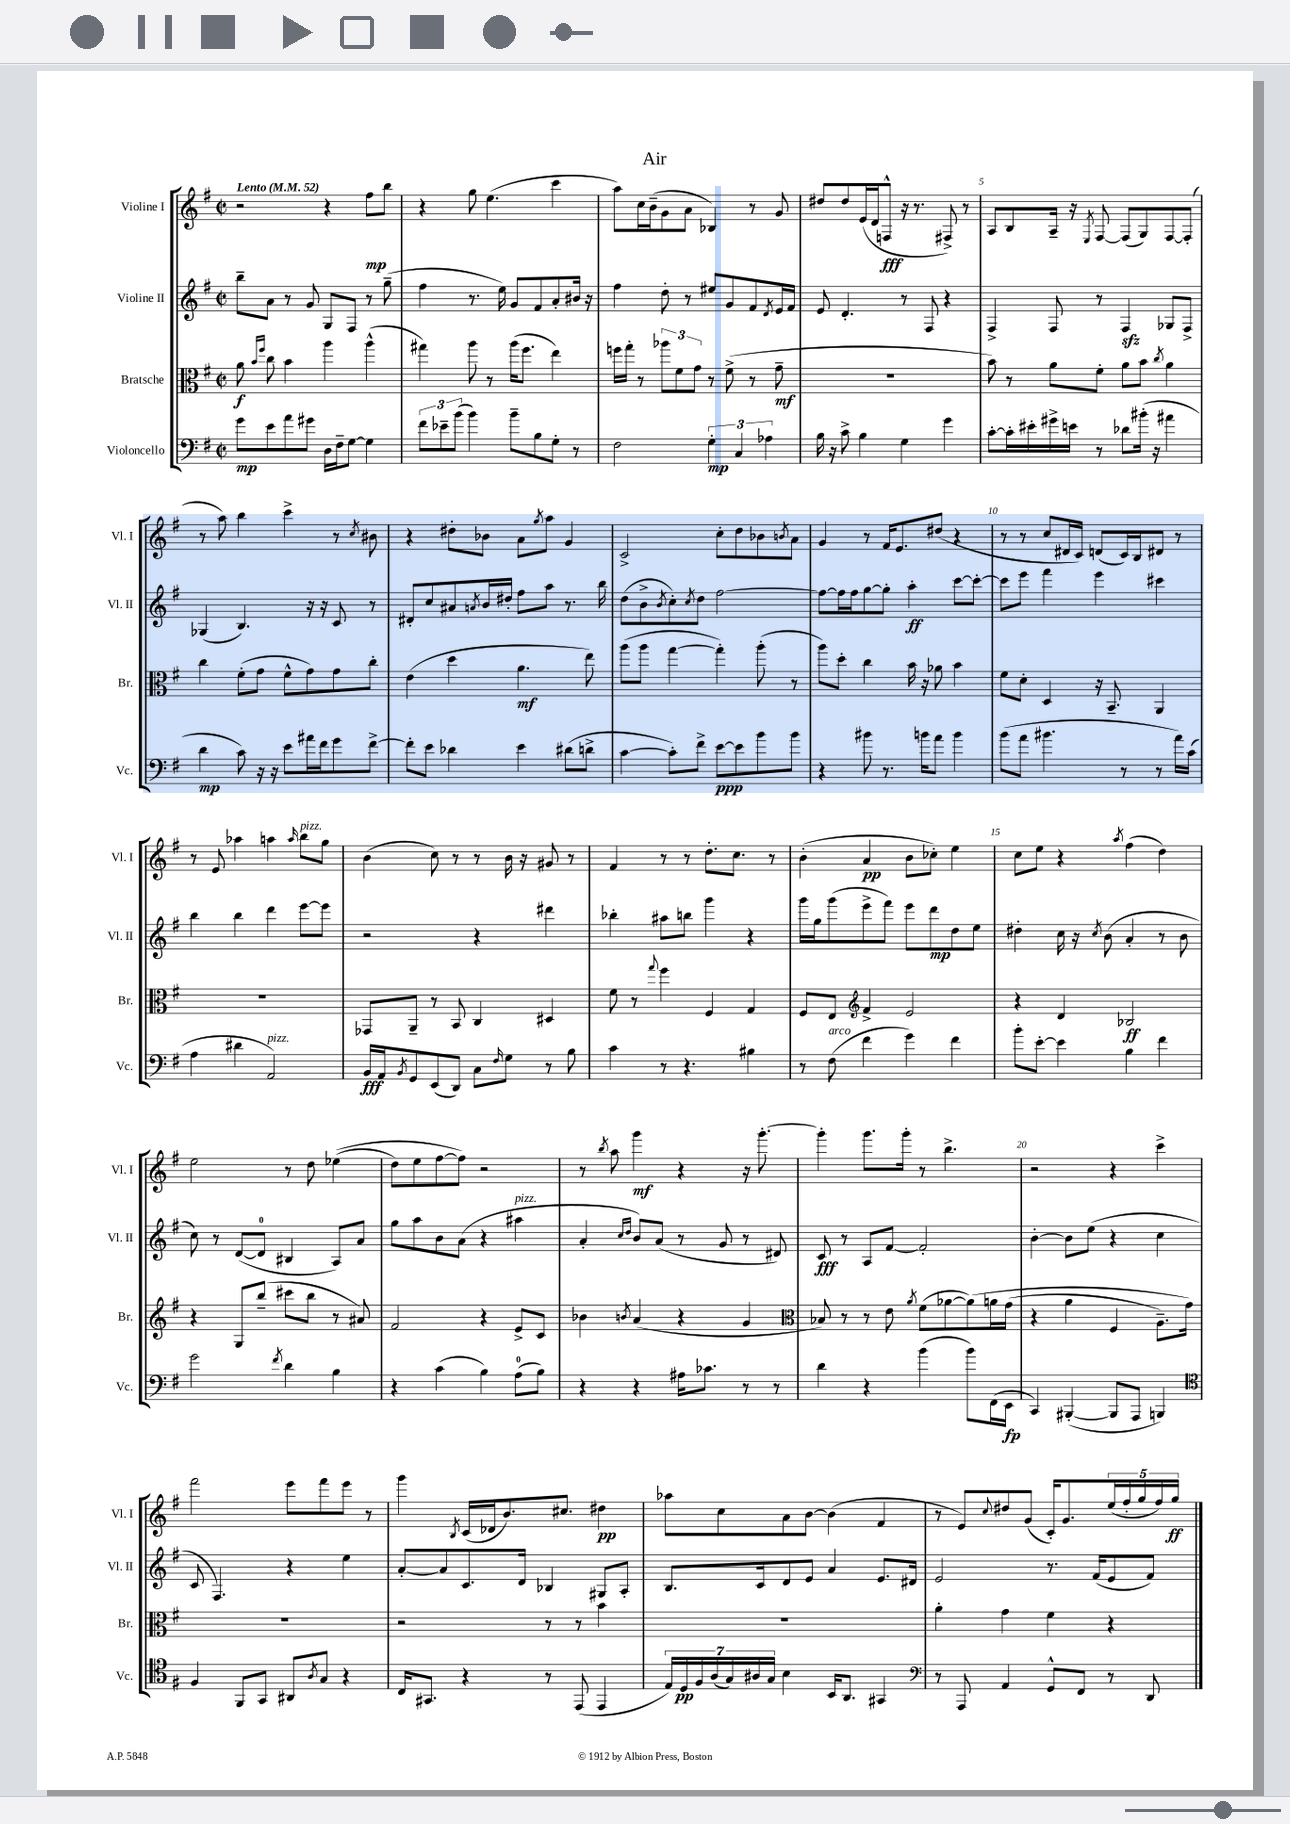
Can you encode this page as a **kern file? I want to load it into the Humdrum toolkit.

**kern	**kern	**kern	**kern
*staff4	*staff3	*staff2	*staff1
*clefF4	*clefC3	*clefG2	*clefG2
*k[f#]	*k[f#]	*k[f#]	*k[f#]
*M2/2	*M2/2	*M2/2	*M2/2
*met(c|)	*met(c|)	*met(c|)	*met(c|)
*MM52	*MM52	*MM52	*MM52
8g	8a	8bb~	2r
.	16qqb	.	.
.	16qqff#	.	.
8e	8cc	8a	.
8a	4b	8r	.
8g#	.	8g	.
16D	4aa	8G	4r
16F#~	.	.	.
[8G	.	8F#	.
4G]	(4aa^^	8r	8ff#
.	.	(8gg~	8bb
=	=	=	=
12f#	4gg#)	4ff#	4r
12e-~	.	.	.
(12b	.	.	.
4b)	8aa	8.r	8gg
.	8r	.	(4.ee
.	.	16ee)	.
8b~	(16aa	8g	.
.	8.ff#	.	.
8B	.	8f#	.
8G'	4ee)	8a'	4ccc
8r	.	16b#	.
.	.	16r	.
=	=	=	=
2F#	16ff	4ff#	8aa)
.	16gg'	.	.
.	8r	.	16cc
.	.	.	(16b~
.	12aa-	8dd'	8g
.	12f#	.	.
.	.	8r	8a
.	12g	.	.
6G'	8r	8ee#	4B-)
.	(8f#^	8g	.
6C	.	.	.
.	8r	8f#	8r
6A-	.	.	.
.	.	8qd	.
.	8g~	16e	8g
.	.	16f#	.
=	=	=	=
16B	1r	8e	8dd#
16r	.	.	.
8c^	.	4.d'	8dd#
4B	.	.	(16e
.	.	.	16d
.	.	.	8F^^
4G	.	8r	16r
.	.	.	8.r
.	.	8F#	.
4g	.	4r	8F#^)
.	.	.	8r
=	=	=	=
[8c'	8b)	4F#^	8A
16c']	8r	.	8B
16e#'	.	.	.
16g#^	8a	8F#	16A~
16e	.	.	16r
.	.	.	8qE
8r	8f#'	8r	[8F#
8d-	8a	4F#	(8F#]
(16b#'	8b	.	8G)
16r	.	.	.
.	8qcc	.	.
4a#	4a	8G-	[8F#
.	.	8F#^	(8F#']
=	=	=	=
4d	4cc	(4G-	8r
.	.	.	8aa)
8c)	(8f#'	4.B)	4bb
16r	8g	.	.
16r	.	.	.
8e	8f#^^	.	4ccc^
16a#	8g)	16r	.
16f#	.	16r	.
8g	8g	8c	8r
.	.	.	8qcc
[8f#^	8cc'	8r	8b#
=	=	=	=
8f#']	(4e	8d#'	4r
8e	.	8cc	.
4d-	4dd	8a#	8dd#'
.	.	8qa	.
.	.	16b	8b-
.	.	16dd#'	.
4e	4.a	8ff#	8a
.	.	.	8qgg
.	.	8aa	8aa
(8d#	.	8.r	4g
8d^	8ee)	.	.
.	.	16bb	.
=	=	=	=
[4c	(8aa	(8dd	2c^
.	8aa	8b^	.
.	.	8qb	.
8c'])	[4gg	8cc')	.
.	.	8qcc	.
8f#^	.	8dd	.
[8e	4gg'])	[2ff#	8cc'
8e]	.	.	8dd
8b	(8aa'	.	8b-
.	.	.	8qb
8b	8r	.	8a
=	=	=	=
4r	8aa)	8ff#_	4g
.	8dd'	16ff#]	.
.	.	16ff#	.
8b#	4cc	[8gg	8r
8.r	.	8gg']	16f#
.	.	.	8.e
.	16b	4aa'	.
16b	16r	.	.
8a	8a-	.	(8dd#
4b	4b	[8ccc	4r
.	.	8ccc'_	.
=	=	=	=
(8b	8f#	8ccc]	8r
8a	8d'	8eee	8r
4.b#	4D	4fff#	8cc
.	.	.	16d#
.	.	.	16c)
.	16r	4eee	(8d
.	8.BB~	.	.
8r	.	.	16c)
.	.	.	16B
8r	4AA	4ccc#	8d#
16a)	.	.	8r
(16c	.	.	.
=	=	=	=
4A	1r	4bb	8r
.	.	.	8e
4d#	.	4bb	4aa-
2AA)	.	4ddd	4aa
.	.	.	16qqaa
.	.	[8eee	8bb
.	.	8eee]	8gg
=	=	=	=
16BB	8GG-	2r	(4b
16AA	.	.	.
8qBB	.	.	.
8GG	8AA~	.	.
(8EE	8r	.	8cc)
8DD)	8BB	.	8r
8C	4C	4r	8r
16qqF#	.	.	.
8G	.	.	16b
.	.	.	16r
8r	4D#	4ddd#	8g#
8B	.	.	8r
=	=	=	=
4c	8f#	4bb-'	4f#
.	8r	.	.
.	8qqgg	.	.
8r	4ff#	8aa#	8r
4.r	.	8bb	8r
.	4F#	4ggg	8.dd'
.	.	.	8.cc
4B#	4G	4r	.
.	.	.	8r
=	=	=	=
8r	8F#	16ggg	(4b'
.	.	16gg	.
(8F#	8E	(8ggg	.
*	*clefG2	*	*
4f#	4f#^	8eee^	4a
.	.	8fff#)	.
4g)	2e	8eee	8b
.	.	8ddd	8cc-')
4f#	.	8dd	4ee
.	.	8ee	.
=	=	=	=
8b'	4r	4dd#'	8cc
[8e'	.	.	8ee
4e]	4d	16cc	4r
.	.	16r	.
.	.	8qcc	.
.	.	(8b	.
.	.	.	8qaa
4B	2B-	4a'	(4ff#
4f#	.	8r	4dd)
.	.	8b	.
=	=	=	=
2g	4r	8cc)	2ee
.	.	8r	.
.	8G	([8d	.
.	(8bb~	8d]	.
8qf#	.	.	.
4d	8ccc#	4B#	8r
.	8bb	.	8dd
4B	8r	8A)	&((4ee-
.	8a#)	8a	.
=	=	=	=
4r	2f#	8gg	8dd)
.	.	8aa	8ee
(4c	.	8b	[8ff#
.	.	(8a	8ff#]&)
4B)	4r	4r	2r
(8A	8e^	4aa#	.
8B)	8c	.	.
=	=	=	=
4r	4b-	4a'	8r
.	.	.	8qbb
.	.	.	8aa
.	.	16qqcc	.
.	8qb	16qqdd	.
4r	(4a	8b)	4ggg
.	.	(8a	.
16A#	4r	8r	4r
8.c-	.	.	.
.	.	8g	.
8r	4g	8r	16r
.	.	.	[8.ggg'
8r	.	8d#)	.
=	=	=	=
*	*clefC3	*	*
4d	8B-)	8c	4ggg']
.	8r	8r	.
4r	8r	8A	8.ggg
.	8e	[8f#	.
.	.	.	16ggg'
.	8qa	.	.
(4b	(8f#	2f#']	8r
.	[8a-	.	4.bb^
8b)	&(8a-])	.	.
(16FF#	16a	.	.
16EE	(16g	.	.
=	=	=	=
4CC)	4r	[4b'	2r
([4BBB#'	4a	8b]	.
.	.	(8ee	.
8BBB#]	4F#	4r	4r
8AAA	.	.	.
4BBB)	8.A~)	4cc	4ccc^
.	16g&)	.	.
=	=	=	=
*clefC4	*	*	*
4F#	1r	8c	2fff#
.	.	4.F#)	.
8FF#	.	.	.
8GG	.	.	.
8AA#	.	4r	8eee
8qA	.	.	.
8G	.	.	8fff#
4r	.	4ee	8eee
.	.	.	8r
=	=	=	=
16C	2r	[8a'	4ggg
8.GG#	.	.	.
.	.	8a]	.
.	.	.	8qB
4r	.	8.c	(16c
.	.	.	16d-
.	.	.	8.b)
.	.	16d	.
8r	8r	4B-	.
.	.	.	8.cc#
(8EE	8r	.	.
4EE	4b	8G#	4dd#
.	.	8A'	.
=	=	=	=
28E)	1r	8.B	8aa-
28D	.	.	.
28F#	.	.	.
(28A	.	.	.
.	.	.	8cc
28G)	.	.	.
28A#	.	.	.
.	.	16c	.
28G	.	.	.
4B	.	8d	8a
.	.	8e	[8b
16BB	.	4a	(4b]
8.AA	.	.	.
4GG#	.	8.e	4f#
.	.	16d#	.
=	=	=	=
*clefF4	*	*	*
8r	4a'	2e	8r
8AAA	.	.	8e)
.	.	.	8qqcc
4AA	4g	.	8dd#
.	.	.	(8g
8GG^^	4f#	8.r	16c')
.	.	.	8.g
8FF#	.	.	.
.	.	(16f#	.
8r	4r	8e	(20ee
.	.	.	20ff#'
.	.	.	20gg
8DD	.	8f#)	.
.	.	.	20ff#)
.	.	.	20gg
==	==	==	==
*-	*-	*-	*-
